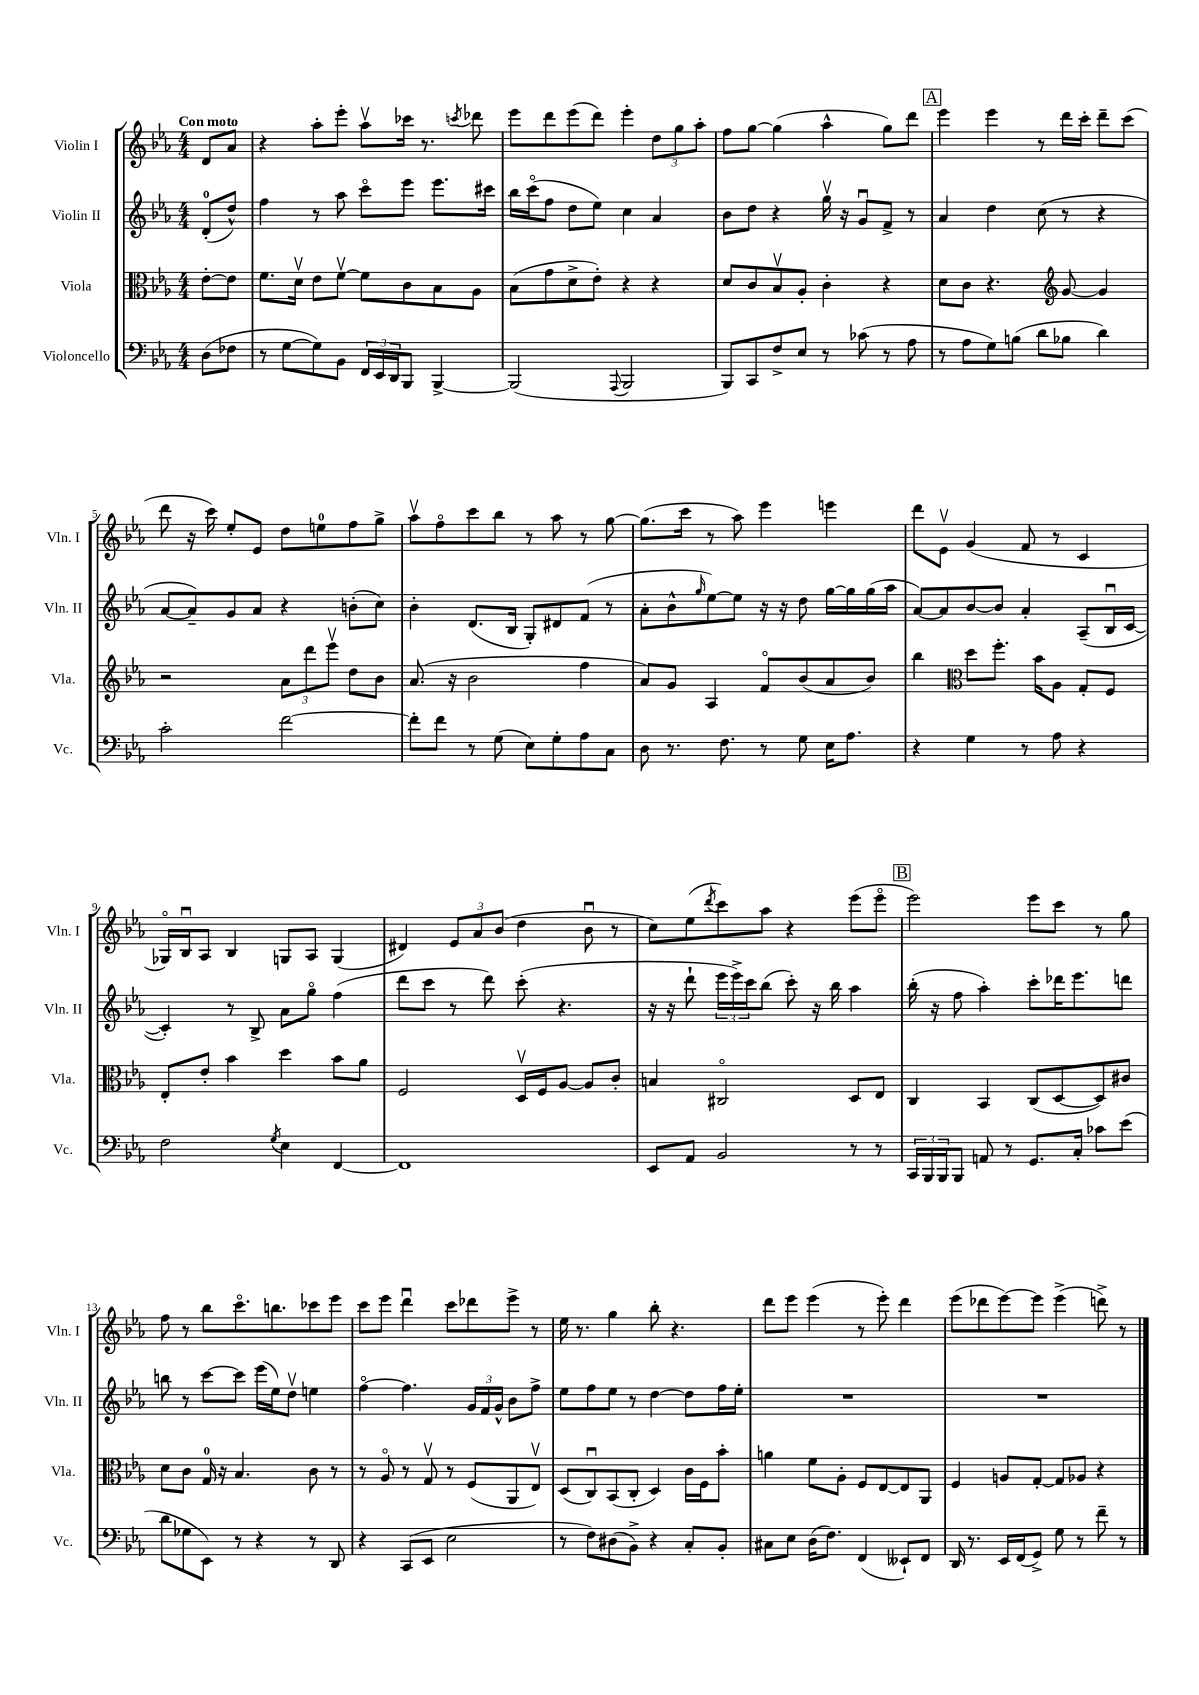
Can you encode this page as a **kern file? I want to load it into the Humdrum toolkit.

**kern	**kern	**kern	**kern
*staff4	*staff3	*staff2	*staff1
*clefF4	*clefC3	*clefG2	*clefG2
*k[b-e-a-]	*k[b-e-a-]	*k[b-e-a-]	*k[b-e-a-]
*M4/4	*M4/4	*M4/4	*M4/4
(8D	[8e-'	(8d'	8d
8F-	8e-]	8dd^^)	8a-
=	=	=	=
8r	8.f	4ff	4r
[8G	.	.	.
.	16dv	.	.
8G])	8e-	8r	8aa-'
8BB-	[8fv	8aa-	8eee-'
24FF	8f]	8ccco	8aa-v
24EE-	.	.	.
24DD	.	.	.
8BBB-	8c	8eee-	16ccc-
.	.	.	8.r
[4BBB-^	8B-	8.eee-	.
.	.	.	8qccc
.	8A-	.	8ddd-
.	.	16ccc#	.
=	=	=	=
(2BBB-]	(8B-	16bb-	8eee-
.	.	(16ccco	.
.	8g	8ff	8ddd
.	8d^	8dd	(8eee-
.	8e-')	8ee-)	8ddd)
8qqAAA-	.	.	.
2BBB-	4r	4cc	4eee-'
.	4r	4a-	12dd
.	.	.	12gg
.	.	.	12aa-'
=	=	=	=
8BBB-)	8d	8b-	8ff
8CC	8c	8dd	[8gg
8F^	8B-v	4r	(4gg]
8E-	8A-'	.	.
8r	4c'	16ggv	4aa-^^
.	.	16r	.
(8c-	.	8gu	.
8r	4r	8f^	8gg)
8A-	.	8r	8ddd
=	=	=	=
8r	8d	4a-	4eee-
8A-	8c	.	.
8G)	4.r	4dd	4eee-
(8B	.	.	.
8d	.	(8cc	8r
*	*clefG2	*	*
8B-	[8g	8r	16ddd
.	.	.	16ccc'
4d)	4g]	4r	8ddd~
.	.	.	(8ccc
=	=	=	=
2c'	2r	[8a-	8ddd
.	.	8a-~])	16r
.	.	.	16ccc)
.	.	8g	8ee-'
.	.	8a-	8e-
[2f	12a-	4r	8dd
.	12ddd	.	.
.	.	.	8ee
.	12eee-v	.	.
.	8dd	(8b'	8ff
.	8b-	8cc)	8gg^
=	=	=	=
8f']	(8.a-	4b-'	8aa-v
8f	.	.	8ffo
.	16r	.	.
8r	2b-	(8.d	8ccc
(8G	.	.	8bb-
.	.	16B-	.
8E-)	.	8G')	8r
8G'	.	8d#	8aa-
8A-	4ff	(8f	8r
8C	.	8r	[8gg
=	=	=	=
8D	8a-)	8a-'	(8.gg]
8.r	8g	8b-^^	.
.	.	.	16ccc
.	.	16qqgg	.
.	4A-	[8ee-)	8r
8.F	.	.	.
.	.	8ee-]	8aa-)
8r	8fo	16r	4eee-
.	.	16r	.
8G	(8b-	8dd	.
16E-	8a-	[16gg	4eee
8.A-	.	16gg]	.
.	8b-)	(16gg	.
.	.	16aa-	.
=	=	=	=
4r	4bb-	[8a-)	8ddd
.	.	8a-]	8e-v
*	*clefC3	*	*
4G	8dd	[8b-	(4g
.	8.ff'	8b-]	.
8r	.	4a-'	8f
.	16b-	.	.
8A-	8A-	.	8r
4r	8G'	(8A-~	4c
.	8F	16B-u	.
.	.	[16c	.
=	=	=	=
2F	8E-'	4c'])	16G-o)
.	.	.	16B-u
.	8e-'	.	8A-
.	4b-	8r	4B-
.	.	8B-^	.
8qG	.	.	.
4E-	4dd	8a-	8G
.	.	8ggo	8A-
[4FF	8b-	(4ff	(4G
.	8a-	.	.
=	=	=	=
1FF]	2F	8ddd	4d#)
.	.	8ccc	.
.	.	8r	12e-
.	.	.	12a-
.	.	8ddd)	.
.	.	.	(12b-
.	16Dv	(8ccc'	4dd
.	16F	.	.
.	[8A-	4.r	.
.	8A-]	.	8b-u
.	8c'	.	8r
=	=	=	=
8EE-	4B	16r	8cc)
.	.	16r	.
8AA-	.	8ddd`	(8ee-
.	.	.	8qddd
2BB-	2C#o	24eee-	8ccc)
.	.	24eee-^)	.
.	.	24ccc	.
.	.	(8bb-	8aa-
.	.	8ccc')	4r
.	.	16r	.
.	.	16bb-	.
8r	8D	4aa-	(8eee-
8r	8E-	.	8eee-o
=	=	=	=
24CC	4C	(16bb-'	2eee-)
24BBB-	.	.	.
.	.	16r	.
24BBB-	.	.	.
8BBB-	.	8ff	.
8AA	4BB-	4aa-')	.
8r	.	.	.
8.GG	(8C	8ccc'	8eee-
.	[8D	16ddd-	8ccc
16C'	.	8.eee-	.
8c-	8D])	.	8r
(8e-	8c#	8ddd	8gg
=	=	=	=
8d	8d	8bb	8ff
8G-	8c	8r	8r
8EE-)	16G	[8ccc	8bb-
.	16r	.	.
8r	4.B-	8ccc]	8.ccco
4r	.	(16eee-	.
.	.	16ee-)	8.bb
.	.	8ddv	.
8r	8c	4ee	8ccc-
8DD	8r	.	8eee-
=	=	=	=
4r	8r	[4ffo	8ccc
.	8A-o	.	8eee-
(8CC	8r	4.ff]	4dddu
8EE-	8Gv	.	.
2E-	8r	.	8ccc
.	(8F	24g	8ddd-
.	.	24f	.
.	.	24g^^	.
.	8AA-	8b-	8eee-^
.	8E-v)	8ff^	8r
=	=	=	=
8r	(8D	8ee-	16ee-
.	.	.	8.r
8F)	8Cu)	8ff	.
(8D#	(8BB-	8ee-	4gg
8BB-^)	8C'	8r	.
4r	4D)	[4dd	8bb-'
.	.	.	4.r
8C'	16c	8dd]	.
.	16F	.	.
8BB-'	8b-'	16ff	.
.	.	16ee-'	.
=	=	=	=
8C#	4a	1r	8ddd
8E-	.	.	8eee-
(16D	8f	.	(4eee-
8.F)	.	.	.
.	8A-'	.	.
(4FF	8F	.	8r
.	[8E-	.	8eee-')
8EE--`)	8E-]	.	4ddd
8FF	8AA-	.	.
=	=	=	=
16DD	4F	1r	(8eee-
8.r	.	.	.
.	.	.	8ddd-
16EE-	8A	.	[8eee-)
(16FF	.	.	.
8GG^)	[8G'	.	8eee-]
8G	8G]	.	(4eee-^
8r	8A-	.	.
8f~	4r	.	8ddd^)
8r	.	.	8r
==	==	==	==
*-	*-	*-	*-
